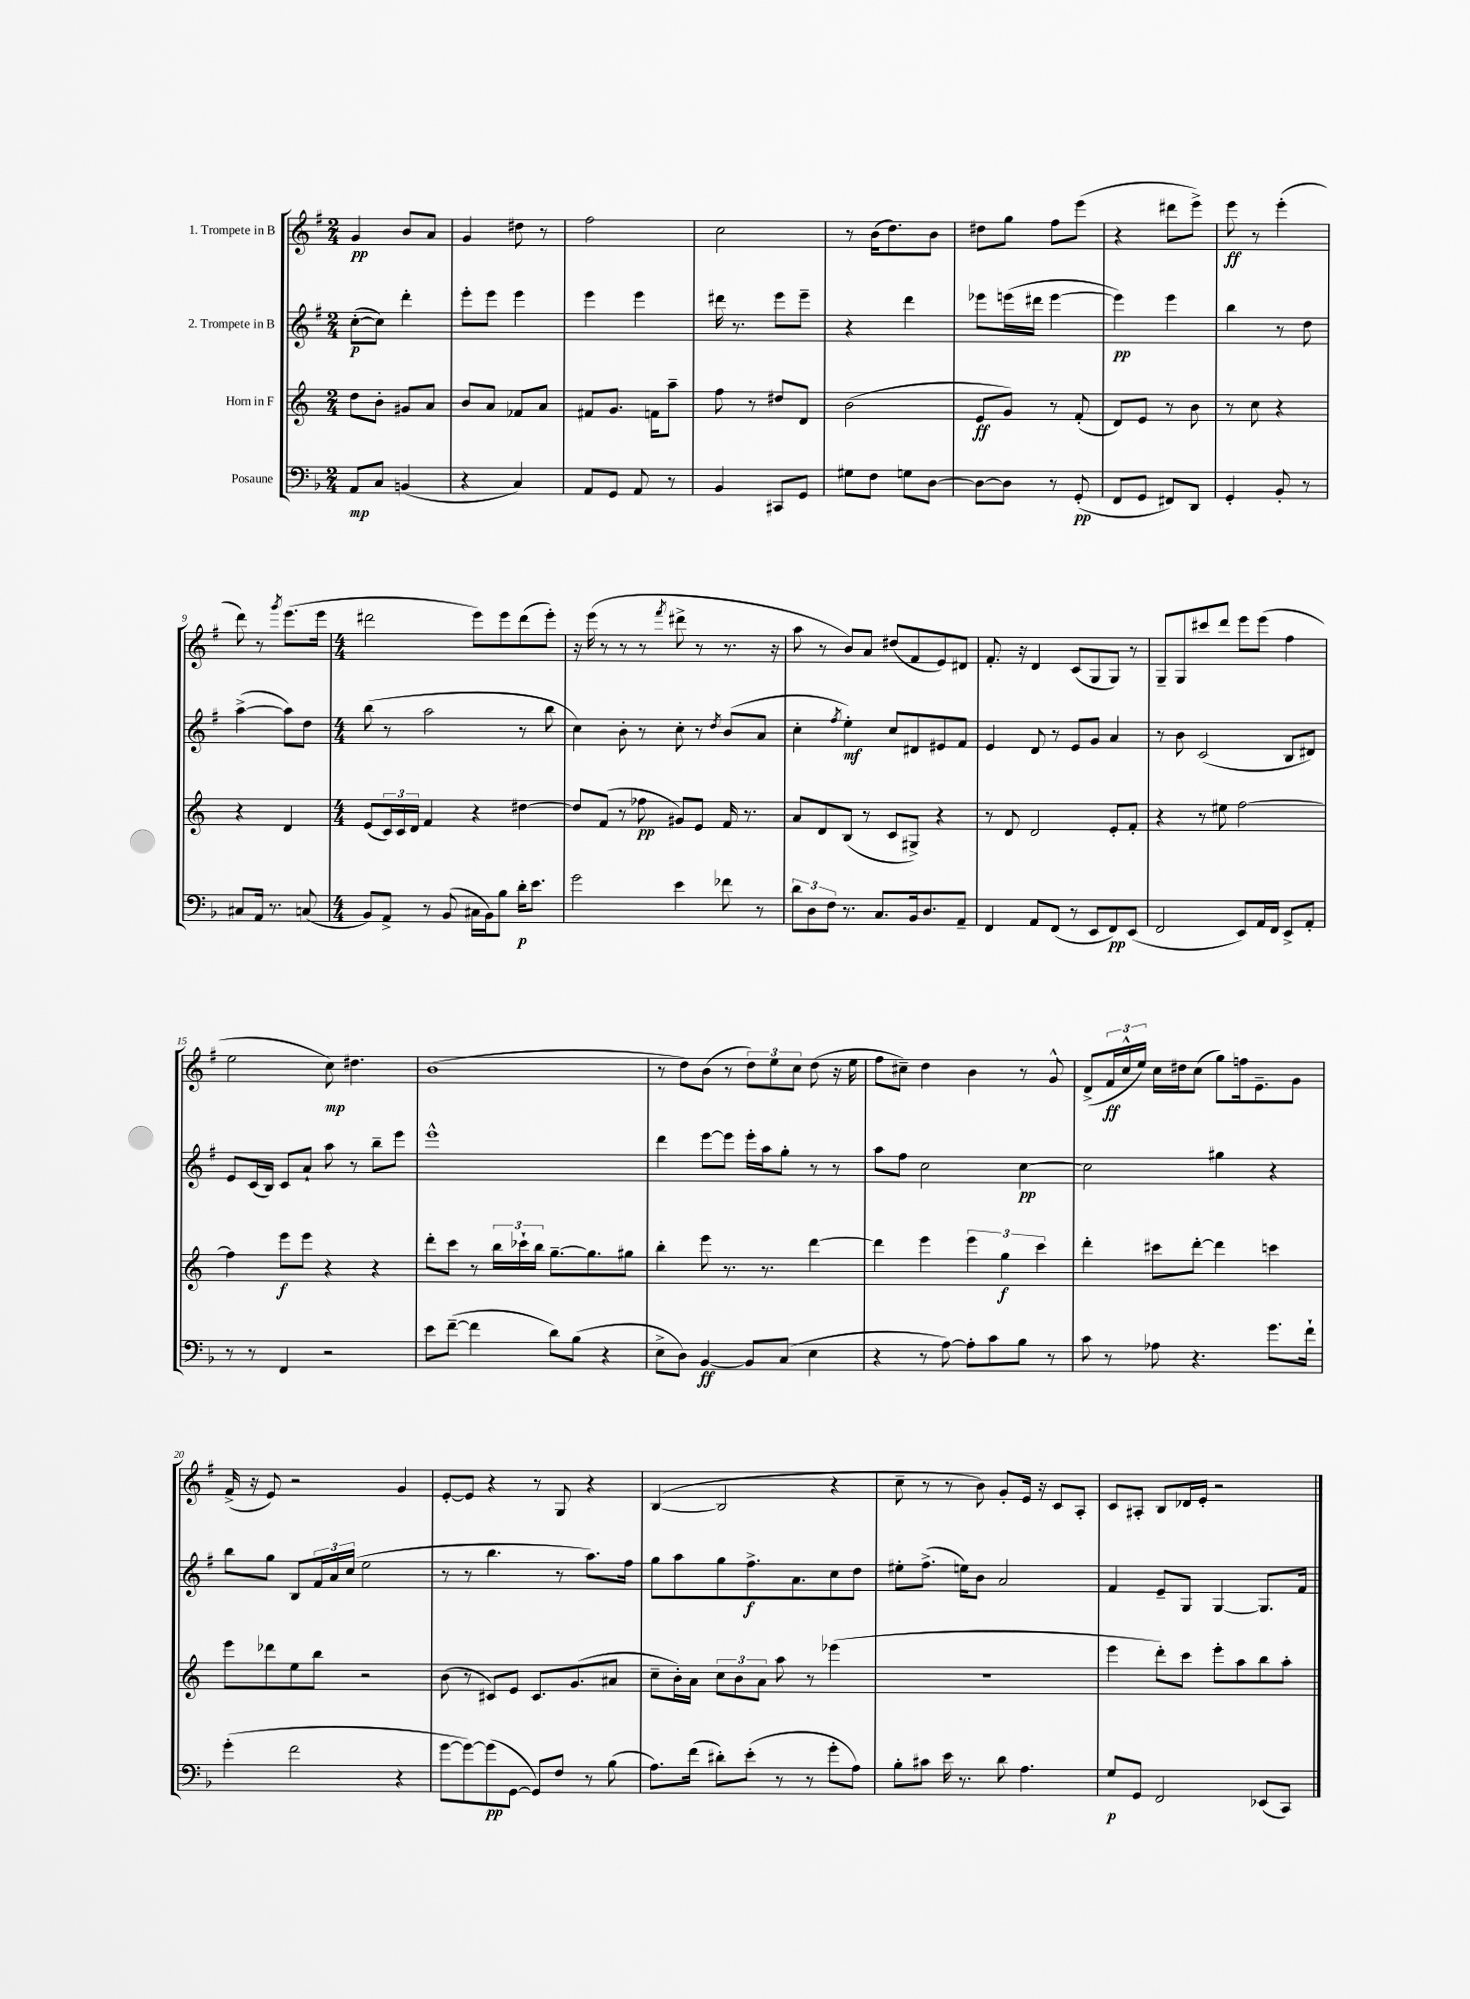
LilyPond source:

<<
\new StaffGroup <<
\new Staff = "s0" \with { instrumentName = "1. Trompete in B" } {
    \clef treble \key g \major \numericTimeSignature \time 2/4
    g'4\pp b'8 a'8 |
    g'4 dis''8 r8 |
    fis''2 |
    c''2 |
    r8 b'16( d''8.) b'8 |
    dis''8 g''8 fis''8 e'''8( |
    r4 dis'''8 e'''8->) |
    e'''8\ff r8 e'''4-.( |
    d'''8) r8 \acciaccatura { g'''8 } e'''8.( e'''16 |
    \numericTimeSignature \time 4/4 dis'''2 e'''8) e'''8 dis'''8( e'''8-.) |
    r16 e'''16( r8 r8 r8 \acciaccatura { fis'''8 } dis'''8-> r8 r8. r16 |
    a''8 r8 b'8) a'8 dis''8( fis'8 e'8) dis'8 |
    fis'8.-. r16 d'4 c'8( g8 g8) r8 |
    g8-- g8 cis'''8 d'''8 e'''8 e'''8( fis''4 |
    e''2 c''8\mp) dis''4. |
    b'1( |
    r8 d''8) b'8( r8 \tuplet 3/2 { d''8) e''8 c''8 } d''8( r16 e''16 |
    fis''8 cis''8--) d''4 b'4 r8 g'8-^ |
    d'8->( \tuplet 3/2 { fis'16\ff c''16-^ e''16) } c''16 dis''16 c''8( g''8) f''16 e'8.-- g'8 |
    fis'16->( r16 e'8) r2 g'4 |
    e'8~-. e'8 r4 r8 g8 r4 |
    b4~( b2 r4 |
    c''8-- r8 r8 b'8) g'8-. e'16 r16 c'8 a8-. |
    c'8 ais8-. b8 des'16 e'16-. r2 \bar "|." |
}
\new Staff = "s1" \with { instrumentName = "2. Trompete in B" } {
    \clef treble \key g \major \numericTimeSignature \time 2/4
    c''8~-.\p( c''8) d'''4-. |
    e'''8-. e'''8 e'''4 |
    e'''4 e'''4 |
    dis'''16 r8. e'''8 e'''8-- |
    r4 d'''4 |
    ees'''8 e'''16( dis'''16 e'''4~ |
    e'''4\pp) e'''4 |
    b''4 r8 d''8 |
    a''4~->( a''8) d''8 |
    \numericTimeSignature \time 4/4 b''8( r8 a''2 r8 b''8 |
    c''4) b'8-. r8 c''8-. r8 \acciaccatura { d''8 } b'8( a'8 |
    c''4-. \acciaccatura { fis''8 } e''4-.\mf) c''8 dis'8 eis'8 fis'8 |
    e'4 d'8 r8 e'8 g'8 a'4 |
    r8 b'8 c'2( b8 dis'8) |
    e'8 c'16( b16) c'8 a'8-! a''8 r8 b''8-- e'''8 |
    e'''1-^ |
    d'''4 e'''8~ e'''8 e'''16-. a''16 g''8-. r8 r8 |
    a''8 fis''8 c''2 c''4~\pp |
    c''2 gis''4 r4 |
    b''8 g''8 b8 \tuplet 3/2 { fis'16 a'16 c''16( } e''2 |
    r8 r8 b''4. r8 a''8.) fis''16 |
    g''8 a''8 g''8 fis''8.->\f a'8. c''8 d''8 |
    eis''8-. fis''8.->( e''16) b'8 a'2 |
    fis'4 e'8-- g8 g4~ g8. fis'16 \bar "|." |
}
\new Staff = "s2" \with { instrumentName = "Horn in F" } {
    \clef treble \key c \major \numericTimeSignature \time 2/4
    d''8 b'8-. gis'8 a'8 |
    b'8 a'8 fes'8 a'8 |
    fis'8 g'8. f'16 a''8-- |
    f''8 r8 dis''8 d'8 |
    b'2( |
    e'8\ff g'8) r8 f'8-.( |
    d'8) e'8 r8 b'8 |
    r8 c''8 r4 |
    r4 d'4 |
    \numericTimeSignature \time 4/4 e'8( \tuplet 3/2 { c'16) c'16 d'16 } f'4 r4 dis''4~ |
    dis''8 f'8( r8 fes''8\pp gis'8) e'8 f'16 r8. |
    a'8 d'8 b8( r8 c'8 gis8->) r4 |
    r8 d'8 d'2 e'8-. f'8-. |
    r4 r8 eis''8 f''2~ |
    f''4 e'''8\f e'''8 r4 r4 |
    d'''8-. c'''8 r8 \tuplet 3/2 { b''16 ces'''16-! b''16 } g''8.~-- g''8. gis''8 |
    b''4-. e'''8 r8. r8. d'''4~ |
    d'''4 e'''4 \tuplet 3/2 { e'''4 g''4\f c'''4 } |
    d'''4-. cis'''8 d'''8~-. d'''4 c'''4 |
    e'''8 des'''8 e''8 b''8 r2 |
    b'8( r8 cis'8) e'8 cis'8. g'8.( ais'8 |
    c''8-- b'16-.) a'16 \tuplet 3/2 { c''8 b'8 a'8 } a''8 r8 ees'''4( |
    R1 |
    e'''4 d'''8-.) c'''8 e'''8-. a''8 b''8 a''8-. \bar "|." |
}
\new Staff = "s3" \with { instrumentName = "Posaune" } {
    \clef bass \key f \major \numericTimeSignature \time 2/4
    a,8\mp c8 b,4( |
    r4 c4) |
    a,8 g,8 a,8 r8 |
    bes,4 cis,8 g,8 |
    gis8 f8 g8 d8~ |
    d8~ d8 r8 g,8-.\pp( |
    f,8 g,8 fis,8) d,8 |
    g,4-. bes,8-. r8 |
    cis8 a,16 r8. c8( |
    \numericTimeSignature \time 4/4 bes,8) a,8-> r8 bes,8( cis16 bes,16) bes8 d'16-.\p e'8. |
    g'2 e'4 fes'8 r8 |
    \tuplet 3/2 { d'8 d8 f8 } r8. c8. bes,16 d8. a,8-- |
    f,4 a,8 f,8( r8 e,8 f,8\pp) e,8( |
    f,2 e,8) a,16 f,16 e,8-> a,8-. |
    r8 r8 f,4 r2 |
    e'8 f'8~--( f'4 d'8) bes8( r4 |
    e8-> d8) bes,4~\ff bes,8 c8( e4 |
    r4 r8 a8~) a8-. c'8 bes8 r8 |
    c'8 r8 aes8 r4. g'8. f'16-! |
    g'4-.( f'2 r4 |
    g'8~ g'8~) g'8\pp( g,8~ g,8) f8 r8 bes8( |
    a8.) f'16( dis'8-.) e'8-.( r8 r8 g'8-. a8) |
    bes8-. cis'8 e'16 r8. d'8 a4. |
    g8\p g,8 f,2 ees,8( c,8) \bar "|." |
}
>>
>>
